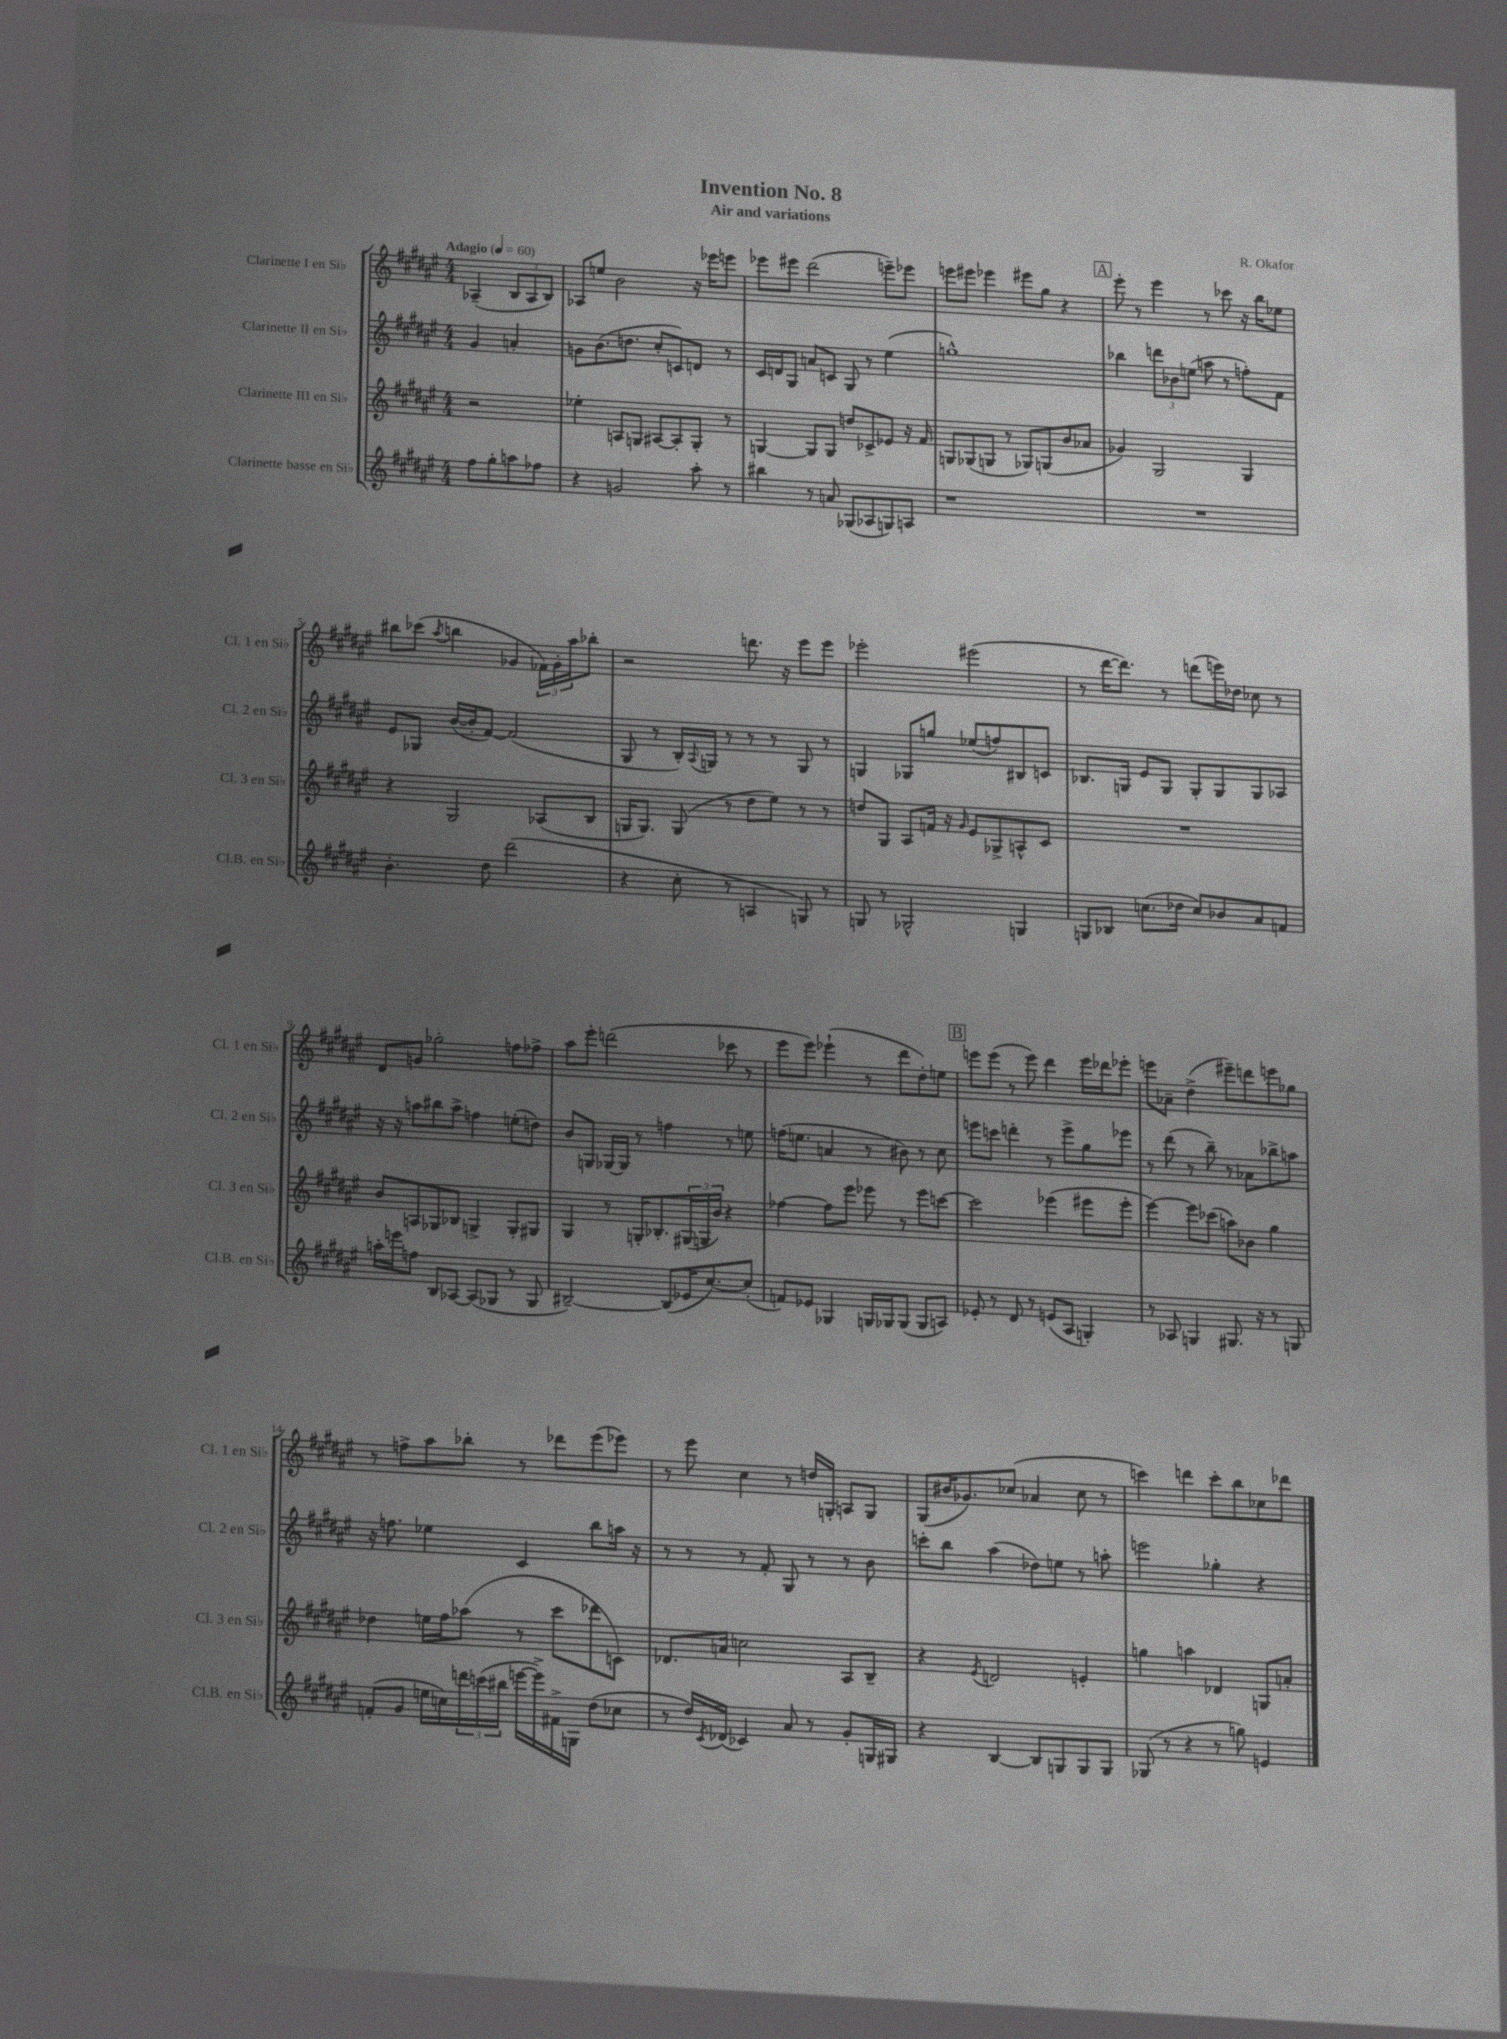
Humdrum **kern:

**kern	**kern	**kern	**kern
*staff4	*staff3	*staff2	*staff1
*clefG2	*clefG2	*clefG2	*clefG2
*k[f#c#g#d#a#e#]	*k[f#c#g#d#a#e#]	*k[f#c#g#d#a#e#]	*k[f#c#g#d#a#e#]
*M4/4	*M4/4	*M4/4	*M4/4
*MM60	*MM60	*MM60	*MM60
8ff#	2r	4g#	(4A-~
8gg#'	.	.	.
8aa	.	4a'	12B
.	.	.	12A-
8ff-	.	.	.
.	.	.	12B)
=	=	=	=
4r	4ee-'	8g	8A-
.	.	(8.b	8ee
2g	8A	.	2b
.	.	8.dd	.
.	8G	.	.
.	[8A#	8cc#'	.
.	8A#']	8c)	.
8aa#'	8G'	8d	16r
.	.	.	16eee-
8r	8r	8r	8eee
=	=	=	=
4bb#	[4G	16c#	8eee-
.	.	16d	.
.	.	8G#	8eee#
8r	8G]	8a	(2ddd#
8a	8G	8c	.
(8G-	8dd	8G#	.
8A-	8c-^	8r	.
8G)	8e-	(4ee#	8eee~)
8A	16r	.	8eee-
.	16f#	.	.
=	=	=	=
1r	8G	1gg^^)	8eee
.	(8G-	.	8eee#
.	8G	.	4eee-
.	8r	.	.
.	8G-)	.	8eee#
.	(8G	.	8gg#
.	8b	.	4r
.	8a-	.	.
=	=	=	=
1r	4g-)	4bb-	8eee#'
.	.	.	8r
.	2G#	12ddd	4eee#
.	.	12b-	.
.	.	(12ee	.
.	.	8aa	8r
.	.	8r	8ccc-
.	4G#	8ff')	16r
.	.	.	16bb
.	.	8f#	8ee-
=	=	=	=
4.b'	4r	8e#	8bb#
.	.	8G-	(8ccc-
.	.	.	8qaa#
.	2G#	([16b	4bb
.	.	16b']	.
8dd#	.	[8f#)	.
(2ddd#	.	(2f#]	4g-
.	(8A-	.	24f-)
.	.	.	24g-'
.	.	.	24aa#
.	8B	.	8bb-'
=	=	=	=
4r	16G	8G#	2r
.	8.G)	.	.
.	.	8r	.
8cc#'	(8G	16B')	.
.	.	8qqA#	.
.	.	16G	.
8r	8r	8r	.
4A	8dd#	8r	8.ddd
.	8ee#)	8r	.
.	.	.	16r
8G)	8r	8G	8eee#
8r	8r	8r	8eee#
=	=	=	=
8G	8dd	4G	2eee-'
8r	8G#	.	.
2G-^^	8A#	8G-	.
.	16f	8gg	.
.	16r	.	.
.	16qqg#	.	.
.	8e#	(8ee-	(2eee#
.	8G-^	8ff)	.
4G	8A^^	8B#	.
.	8c#	8c	.
=	=	=	=
8G	1r	8.B-	8r
8B-	.	.	[16ddd#
.	.	16G	8.ddd#])
(8.cc	.	8e#	.
.	.	8G	8r
16dd-	.	.	.
8cc)	.	8G'	(8ddd
8b-	.	8G	16eee)
.	.	.	16dd-
8a#	.	8G	8cc-
8f	.	8A-	8r
=	=	=	=
16aa'	8b	16r	8d#
16eee	.	16r	.
8ff	8A	8aa	8g
8B	8G-	8bb#	2gg-'
[8A-	8B-	8aa^	.
(8A-]	4G^	4ff	.
8G-	.	.	.
8r	8G'	(8ee'	8ff
8G-	8G#	8dd)	8ff-^
=	=	=	=
[2B#~)	4G#	8b	8aa#
.	.	8G	8eee#'
.	8r	[16G-	(2ddd
.	.	16G-]	.
.	16G'	8r	.
.	8.B-'	.	.
(8B#]	.	4ff	.
16e-	(24G#	.	.
.	24G	.	.
[8.cc#)	.	.	.
.	24b)	.	.
.	4r	8r	8ccc-
(8cc#']	.	8ee	8r
=	=	=	=
8f)	[4ff-	(16ff	8eee#
.	.	8.ee	.
8e-	.	.	8eee#)
4G-	8ff-]	4a	(4eee-`
.	8eee#	.	.
16G	8eee-	8r	8r
16G-	.	.	.
(8G-	8r	8b#)	8ddd#
8G-	8eee-	8r	8dd#')
8A)	[8ccc	8cc#	8ee
=	=	=	=
8e-'	2ccc]	8eee	8eee
8r	.	8ccc	(8eee
8d#	.	4ddd'	8r
8r	.	.	8eee)
(8e	(4eee-	8r	4ddd#
8A#	.	8eee^	.
4G')	8eee#	8gg#	16eee
.	.	.	16ddd-
.	8eee#'	8eee-	8eee-'
=	=	=	=
8r	[4eee#)	8r	8eee
8A-	.	(8ddd#	8a-~
4G	8eee#]	8r	(4dd#^
.	(8ccc-	8bb~)	.
8.G#	8aa)	8r	8eee#~)
.	8b-	8a-	8ddd
16r	.	.	.
8r	4gg#	8bb-^	8eee
8G	.	8aa	8gg-
=	=	=	=
(8f'	4dd-	16r	8r
.	.	8.ff	.
8g#	.	.	8ff^
16ee	16ee	4ee-	8aa#
16cc)	16ff#	.	.
24ddd	(8aa-	.	8bb-'
(24ccc	.	.	.
24bb#	.	.	.
[16eee	8r	4c#	8r
16eee^])	.	.	.
16f#^	8ccc#	.	8ddd-
16G	.	.	.
(8dd#	8ddd-	8bb	(8eee#
8cc-	8c)	16aa	8eee-)
.	.	16r	.
=	=	=	=
8r	8.d-	8r	8r
16dd#)	.	8r	8eee#
8qc#	.	.	.
(16d-	16a	.	.
4c-)	2cc	8r	4cc#
.	.	8f#'	.
8a#	.	8G#	8r
8r	.	8r	16dd
.	.	.	16G'
8g#'	8A#	8r	8A
16G	8B~	8b	8G
16G#	.	.	.
=	=	=	=
4r	4r	8ccc'	(8G#
.	.	8bb	16b#
.	.	.	8.g-)
.	8qe#	.	.
[4B	2d	(4aa#	.
.	.	.	(8cc-
8B]	.	8dd-)	4a-
8G	.	8ee	.
8G	4e'	8r	8cc-
8G	.	8aa'	8r
=	=	=	=
(8G-	4gg	2eee	4ccc)
8r	.	.	.
4r	4aa	.	4ddd
8r	4d-	4gg-'	8ccc'
8gg)	.	.	8bb
4e	8G	4r	8cc-
.	8a'	.	8ddd-
==	==	==	==
*-	*-	*-	*-
